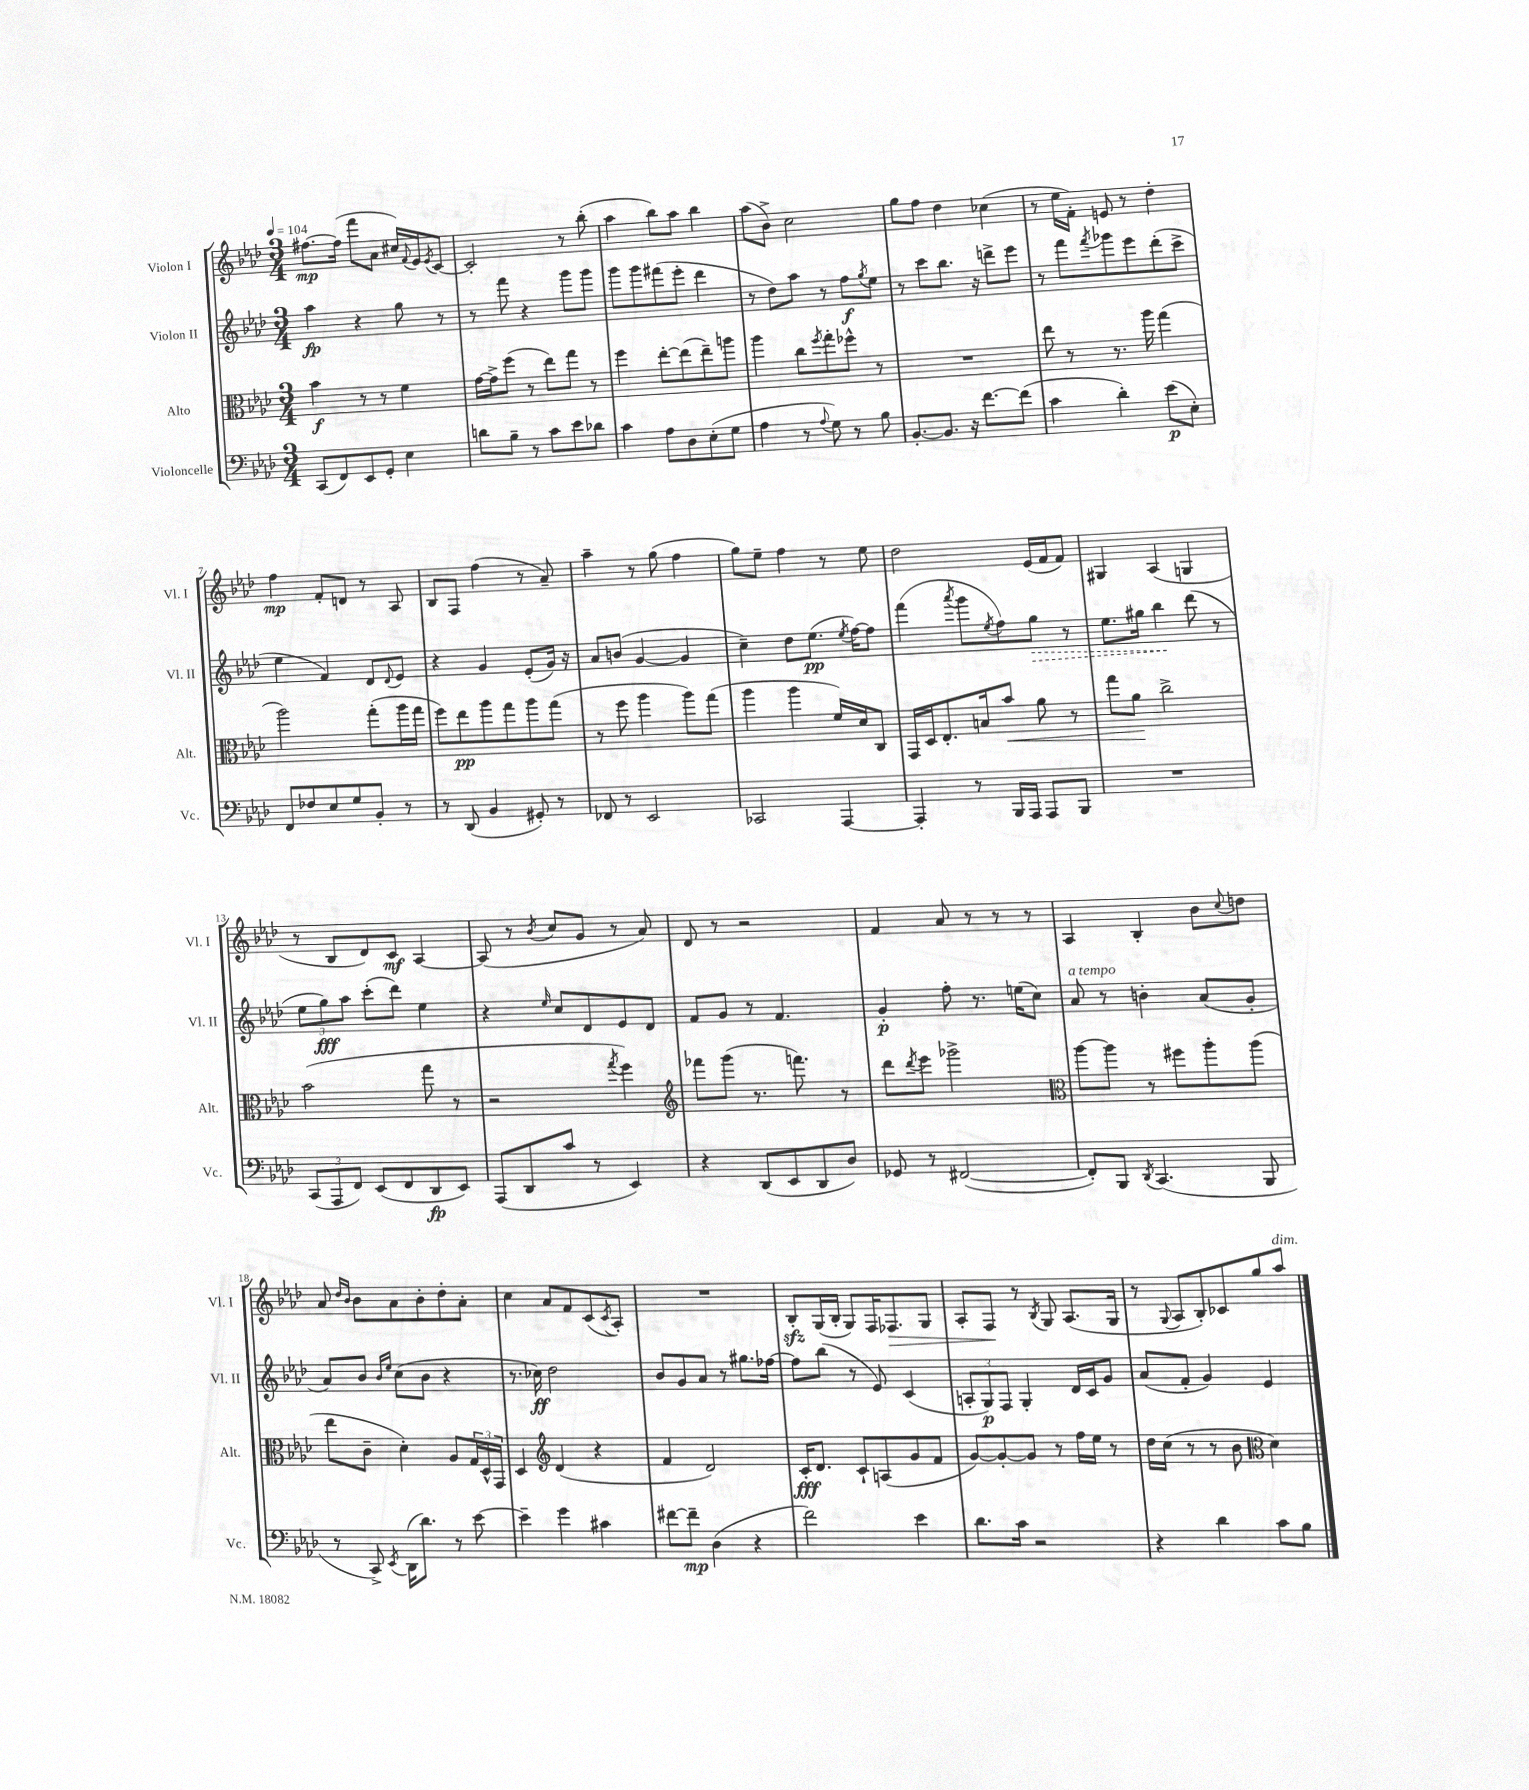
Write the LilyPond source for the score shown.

<<
\new StaffGroup <<
\new Staff = "s0" \with { instrumentName = "Violon I" shortInstrumentName = "Vl. I" } {
    \clef treble \key aes \major \numericTimeSignature \time 3/4 \tempo 4 = 104
    fis''8.~\mp fis''16( f'''8 aes'8 cis''16) \appoggiatura { f'8 } ees'16 \acciaccatura { ees'8 } c'8~ |
    c'2-. r8 bes''8-.( |
    aes''4 bes''8) aes''8 bes''4 |
    aes''8( bes'8->) c''2 |
    g''8 f''8 des''4 ces''4( |
    r8 ees''16 f'16-.) e'8 r8 des''4-. |
    f''4\mp f'8-. d'8 r8 aes8 |
    bes8 f8 f''4( r8 aes'8--) |
    aes''4-- r8 g''8( f''4 |
    g''8) ees''8-- f''4 r8 ees''8 |
    des''2 ees'16( f'16 f'8) |
    gis4 aes4( g4 |
    r8 bes8 des'8) c'8\mf aes4~ |
    aes8( r8 \acciaccatura { bes'8 } c''8 g'8 r8 aes'8) |
    des'8 r8 r2 |
    f'4 aes'8 r8 r8 r8 |
    aes4 bes4-. bes'8 \appoggiatura { c''8 } d''8 |
    aes'8 \grace { des''16 bes'16 } bes'8 aes'8 bes'8-. des''8-. aes'8-. |
    c''4 aes'8 f'8 c'8( \acciaccatura { c'8 } aes8-.) |
    R2. |
    bes8-.\sfz g16( bes16-. g8) f16 fes8.\> g8 |
    aes8-. f8\! r8 \acciaccatura { bes8 } g8 aes8.( g16 |
    r8 \appoggiatura { g8 } aes8 bes8-.) ces'8 g''8 aes''8^\markup { \italic "dim." } \bar "|." |
}
\new Staff = "s1" \with { instrumentName = "Violon II" shortInstrumentName = "Vl. II" } {
    \clef treble \key aes \major \numericTimeSignature \time 3/4
    aes''4\fp r4 g''8 r8 |
    r8 f'''8 r4 g'''8 g'''8 |
    g'''8 g'''8 fis'''8( ees'''8-. des'''4 |
    r8 des''8) aes''8 r8 f''8\f \acciaccatura { g''8 } ees''8 |
    r8 c'''8 bes''8. r16 d'''8-> ees'''8 |
    r8 f'''8 \acciaccatura { f'''8 } ges'''8 ees'''8 des'''8-.( c'''8-> |
    ees''4 f'4) des'8 \appoggiatura { des'8 } ees'8 |
    r4 g'4 ees'8-.( g'16) r16 |
    aes'8 b'8( g'4~ g'4 |
    c''4--) des''8 ees''8.\pp( \acciaccatura { ees''8 } f''16~) f''8 |
    f'''4( \acciaccatura { aes'''8 } g'''8 \acciaccatura { ees''8 } f''8) \once \override Hairpin.style = #'dashed-line g''8\> r8 |
    ees''8. gis''16 bes''4\! des'''8( r8 |
    \tuplet 3/2 { ees''8 g''8\fff) aes''8 } c'''8-.( des'''8) ees''4 |
    r4 \grace { ees''16 } c''8 des'8 ees'8 des'8 |
    f'8 g'8 r8 f'4. |
    g'4-.\p f''8-. r8. e''16( c''8) |
    aes'8^\markup { \italic "a tempo" } r8 b'4-. aes'8( g'8-. |
    aes'8) bes'8 \grace { bes'16 ees''16 } c''8( bes'8 r4 |
    r8. ces''16\ff) des''2 |
    bes'8 g'8 aes'8 r8 gis''8. fes''16~ |
    fes''8 bes''8( r8 ees'8) c'4( |
    \tuplet 3/2 { a8-. g8\p) f8 } g4-. des'16 c'16 g'8 |
    aes'8( f'8-. g'4) ees'4 \bar "|." |
}
\new Staff = "s2" \with { instrumentName = "Alto" shortInstrumentName = "Alt." } {
    \clef alto \key aes \major \numericTimeSignature \time 3/4
    bes'4\f r8 r8 f'4 |
    g'16~ g'16-> f''8( r8 ees''8) g''8 r8 |
    f''4 ees''8~-. ees''8( ees''8--) a''8 |
    aes''4 c''8 \acciaccatura { f''8 } g''8-. fes''8-^ r8 |
    R2. |
    ees''8 r8 r8. aes''16 g''4( |
    aes''2) g''8-.( aes''16 g''16 |
    f''8) ees''8\pp aes''8 g''8 aes''8 g''8( |
    r8 f''8 aes''4 aes''8) g''8( |
    aes''4 aes''4 f'16) des'16 c8 |
    g,16 des16 ees8.-. b16 bes'8\< aes'8 r8 |
    g''8 aes'8\! c''2-> |
    bes'2( g''8 r8 |
    r2 \acciaccatura { g''8 } f''4) |
    \clef treble fes'''8 g'''8( r8. f'''8.) r8 |
    des'''8 \acciaccatura { des'''8 } ees'''8 ges'''2-> |
    \clef alto aes''8~ aes''8 r8 fis''8 aes''8-. aes''8( |
    ees''8 c'8-- des'4-.) aes8 \tuplet 3/2 { g16 des16-^ g,16 } |
    des4 \clef treble des'4( r4 |
    f'4 des'2) |
    c'16-.\fff des'8. c'8-! a8( g'8 f'8 |
    g'8~) g'8~-. g'8 r8 f''16 ees''16 r8 |
    des''16 c''16( r8 r8 bes'8 \clef alto des'4) \bar "|." |
}
\new Staff = "s3" \with { instrumentName = "Violoncelle" shortInstrumentName = "Vc." } {
    \clef bass \key aes \major \numericTimeSignature \time 3/4
    c,8( f,8) ees,8 g,8-. ees4 |
    d'8 bes8-- r8 c'8 ees'8 des'8 |
    c'4 aes8 des8 ees8-.( g8 |
    aes4 r8 \appoggiatura { aes8 } g8) r8 bes8 |
    bes,8.~-. bes,8. r16 f'8.~ f'8( |
    c'4 des'4-.) ees'8\p( ees8-.) |
    f,8 fes8 ees8 g8 bes,8-. r8 |
    r8 des,8( bes,4 gis,8-.) r8 |
    fes,8 r8 ees,2 |
    ces,2 aes,,4~ |
    aes,,4-. r8 bes,,16 aes,,16 aes,,8 bes,,8 |
    R2. |
    \tuplet 3/2 { c,8( aes,,8 f,8) } ees,8( f,8 des,8\fp ees,8) |
    aes,,8( des,8 c'8 r8 ees,4) |
    r4 des,8( ees,8 des,8 des8) |
    ges,8 r8 fis,2~( |
    fis,8-.) bes,,8 \acciaccatura { des,8 } c,4.( bes,,8 |
    r8 c,8->) \acciaccatura { ees,8 } des,16( des'8.) r8 ees'8~ |
    ees'4-- g'4 cis'4 |
    fis'8~ fis'8--\mp des4( r4 |
    f'2) ees'4 |
    des'8. c'16 r2 |
    r4 des'4 c'8 bes8 \bar "|." |
}
>>
>>
